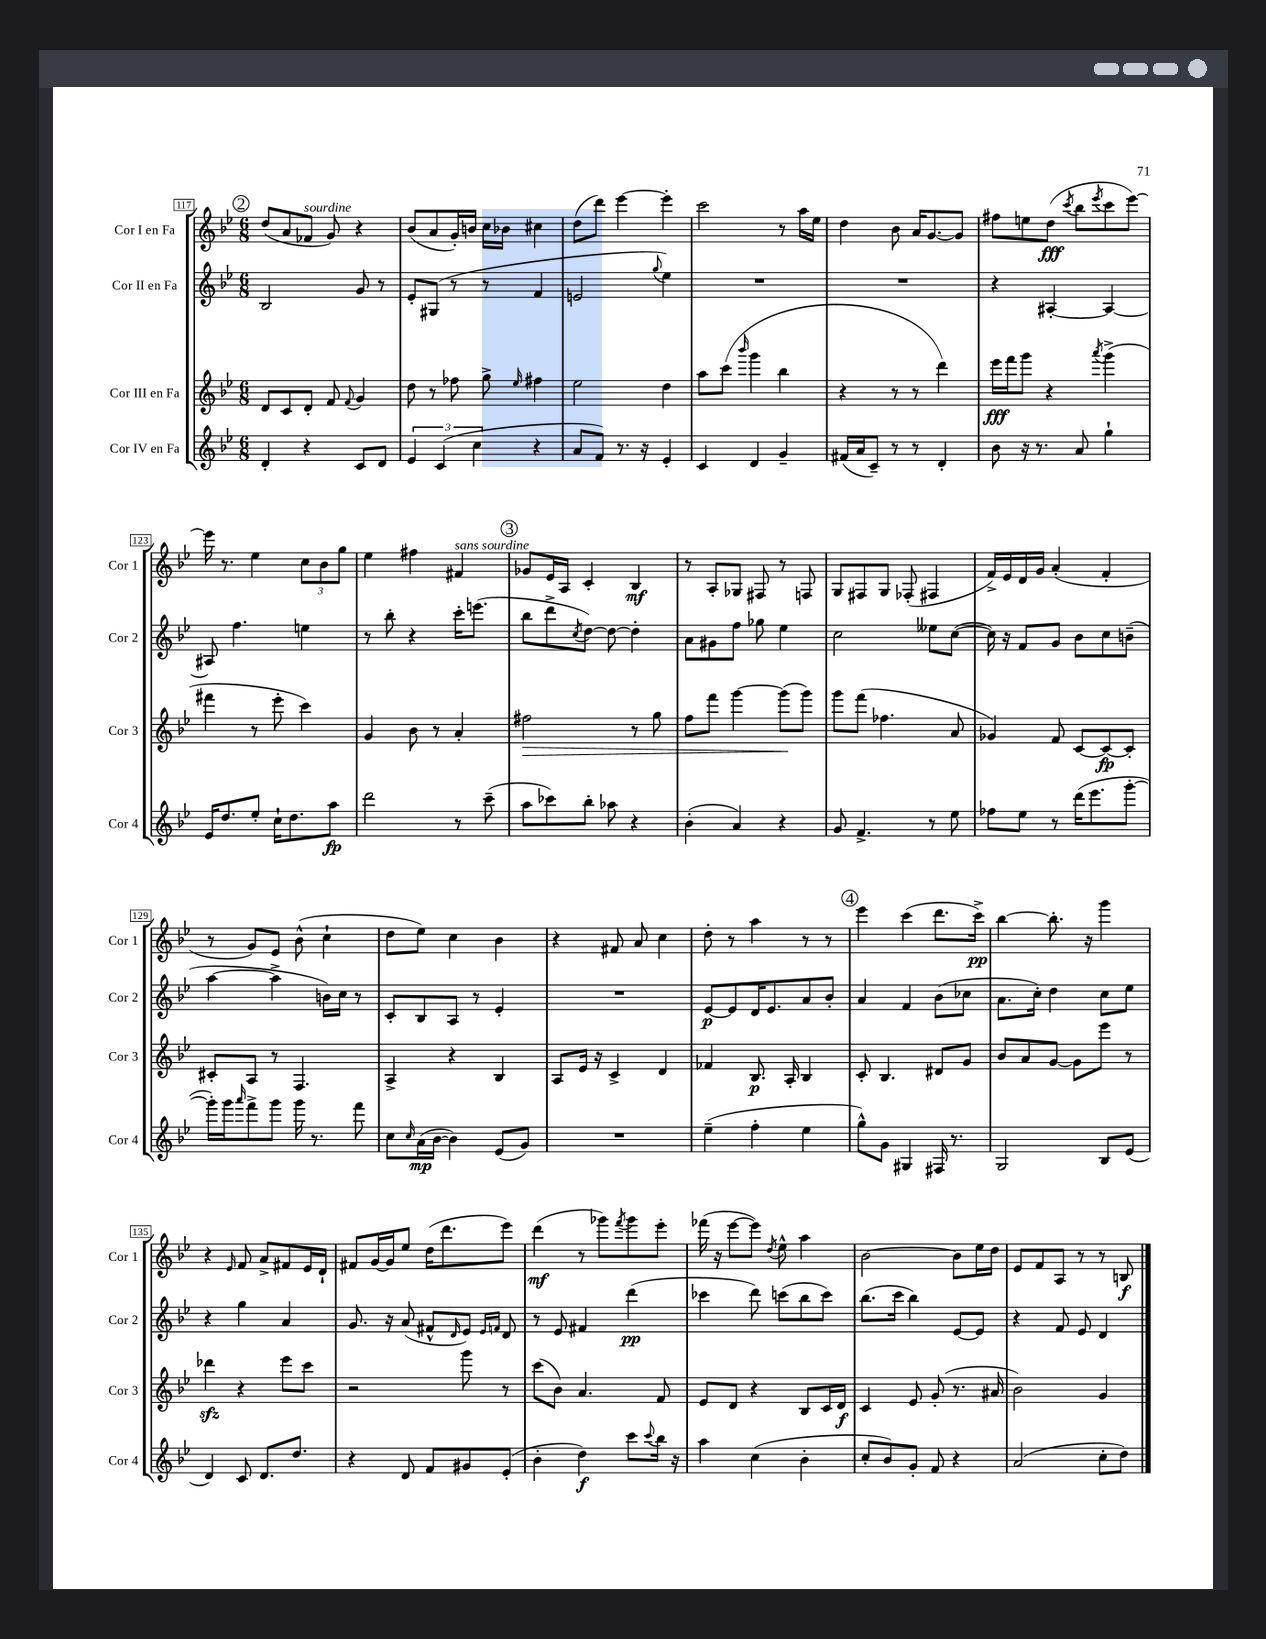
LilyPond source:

<<
\new StaffGroup <<
\new Staff = "s0" \with { instrumentName = "Cor I en Fa" shortInstrumentName = "Cor 1" } {
    \clef treble \key bes \major \numericTimeSignature \time 6/8
    \mark \markup { \circle "2" } d''8( a'8 fes'8^\markup { \italic "sourdine" } g'8) r4 |
    bes'8( a'8 g'16-.) b'16 c''16 bes'16 cis''4 |
    d''8( d'''8) ees'''4~ ees'''4-. |
    c'''2 r8 a''16 ees''16 |
    d''4 bes'8 a'16 g'8.~ g'8 |
    fis''8 e''8 d''8\fff( \acciaccatura { c'''8 } bes''8 \acciaccatura { ees'''8 } c'''8 ees'''8~) |
    ees'''16 r8. ees''4 \tuplet 3/2 { c''8 bes'8 g''8 } |
    ees''4 fis''4 fis'4^\markup { \italic "sans sourdine" } |
    \mark \markup { \circle "3" } ges'8 ees'16 a16 c'4-. bes4\mf |
    r8 a8-. ges8 fis8 r8 f8 |
    g8 fis8 g8 fes8-.( fis4 |
    f'16->) ees'16 d'16 g'16 a'4-.( f'4-. |
    r8 g'8) ees'8 bes'8-^( c''4-! |
    d''8 ees''8) c''4 bes'4 |
    r4 fis'8 a'8 c''4 |
    d''8-. r8 a''4 r8 r8 |
    \mark \markup { \circle "4" } ees'''4 c'''4( d'''8. c'''16->\pp) |
    bes''4~ bes''8.-. r16 g'''4 |
    r4 \grace { ees'16 } f'8 a'8-> fis'8 ees'16 d'16-! |
    fis'8 g'16~ g'16 ees''8 d''16( d'''8. ees'''8) |
    d'''4\mf( r8 ges'''8) \acciaccatura { f'''8 } ges'''8 ees'''8-. |
    fes'''16( r16 ees'''8~ ees'''8) \acciaccatura { d''8 } ees''8-^ a''4 |
    bes'2~ bes'8 ees''16 d''16 |
    ees'8 f'8 a8 r8 r8 b8\f \bar "|." |
}
\new Staff = "s1" \with { instrumentName = "Cor II en Fa" shortInstrumentName = "Cor 2" } {
    \clef treble \key bes \major \numericTimeSignature \time 6/8
    \mark \markup { \circle "2" } bes2 g'8 r8 |
    ees'8-. gis8( r8 r8 f'4 |
    e'2 \appoggiatura { g''8 } ees''4) |
    R2. |
    R2. |
    r4 ais4~-. ais4~ |
    ais8 f''4. e''4 |
    r8 bes''8-. r4 c'''16-. e'''8.( |
    \mark \markup { \circle "3" } bes''8 d'''8-> \acciaccatura { c''8 } d''8~) d''8~ d''4-. |
    a'8 gis'8 f''8 ges''8 ees''4 |
    c''2 eeses''8 c''8~( |
    c''16) r16 f'8 g'8 bes'8 c''8 b'8--( |
    a''4~ a''4-> b'16) c''16 r8 |
    c'8-. bes8 a8 r8 ees'4-. |
    R2. |
    ees'8~\p ees'8 d'16 ees'8. a'8 bes'8-. |
    \mark \markup { \circle "4" } a'4 f'4 bes'8( ces''8 |
    a'8. c''16-.) d''4 c''8 ees''8 |
    r4 g''4 a'4 |
    g'8. r16 a'8( fis'8-^ \grace { d'16 } ees'8) \grace { ees'16 f'16 } d'8 |
    r8 ees'8 fis'4 d'''4\pp( |
    ces'''4 d'''8) c'''8( bes''8 c'''8) |
    bes''8.( c'''16 bes''4) ees'8~ ees'8 |
    r4 f'8 ees'8 d'4 \bar "|." |
}
\new Staff = "s2" \with { instrumentName = "Cor III en Fa" shortInstrumentName = "Cor 3" } {
    \clef treble \key bes \major \numericTimeSignature \time 6/8
    \mark \markup { \circle "2" } d'8 c'8 d'8-. f'8 \appoggiatura { f'8 } g'4 |
    d''8 r8 fes''8 g''8-> \grace { ees''16 } fis''4 |
    ees''2 d''4 |
    a''8 c'''8( \grace { bes'''16 } g'''4 bes''4 |
    r4 r8 r8 d'''4) |
    ees'''16\fff f'''16 g'''8 r4 \acciaccatura { a'''8 } g'''4->( |
    fis'''4 r8 ees'''8-. c'''4) |
    g'4 bes'8 r8 a'4-. |
    \mark \markup { \circle "3" } fis''2\> r8 g''8 |
    f''8 f'''8 g'''4~ g'''8\!( g'''8) |
    g'''8 f'''8( fes''4. a'8 |
    ges'4) f'8 c'8~ c'8~\fp c'8-. |
    cis'8-. a8 r8 f4. |
    a4-> r4 bes4 |
    a8 ees'16 r16 c'4-> d'4 |
    fes'4 bes8.\p a16-. bes4 |
    \mark \markup { \circle "4" } c'8-. bes4. dis'8 g'8 |
    bes'8 a'8 g'8~ g'8 ees'''8 r8 |
    des'''4\sfz r4 ees'''8 c'''8 |
    r2 g'''8 r8 |
    c'''8( bes'8) a'4. f'8 |
    ees'8 d'8 r4 bes8 c'16 d'16\f |
    c'4 ees'8 g'8-.( r8. ais'16 |
    bes'2) g'4 \bar "|." |
}
\new Staff = "s3" \with { instrumentName = "Cor IV en Fa" shortInstrumentName = "Cor 4" } {
    \clef treble \key bes \major \numericTimeSignature \time 6/8
    \mark \markup { \circle "2" } d'4-. r4 c'8 d'8 |
    \tuplet 3/2 { ees'4 c'4( c''4 } r4 |
    a'8 f'8) r8. r16 ees'4-. |
    c'4 d'4 g'4-- |
    fis'16( a'16 c'8--) r8 r8 d'4-. |
    bes'8 r16 r8. a'8 g''4-! |
    ees'16 d''8. ees''8-. c''16-! d''8. a''8\fp |
    d'''2 r8 c'''8--( |
    \mark \markup { \circle "3" } a''8 ces'''8) bes''8-. aes''8 r4 |
    bes'4-.( a'4) r4 |
    g'8 f'4.-> r8 ees''8 |
    fes''8 ees''8 r8 d'''16( ees'''8. g'''8~-. |
    g'''16-.) g'''16 \grace { a'''16 } f'''8-> g'''8 g'''16 r8. f'''8 |
    c''8 \grace { c''16 } a'16\mp( bes'16~ bes'4) ees'8( g'8) |
    R2. |
    ees''4--( f''4-. ees''4 |
    \mark \markup { \circle "4" } g''8-^) g'8 gis4 fis16 r8. |
    g2 bes8 ees'8( |
    d'4) c'8 d'8. d''8. |
    r4 d'8 f'8 gis'8 ees'8-.( |
    bes'4-. d''4\f) c'''8 \appoggiatura { c'''8 } bes''16 r16 |
    a''4 c''4( bes'4-. |
    c''8-. bes'8) g'8-. f'8 r4 |
    a'2( c''8-. d''8) \bar "|." |
}
>>
>>
\layout { \context { \Score currentBarNumber = #117 \override BarNumber.stencil = #(make-stencil-boxer 0.1 0.3 ly:text-interface::print) } }
